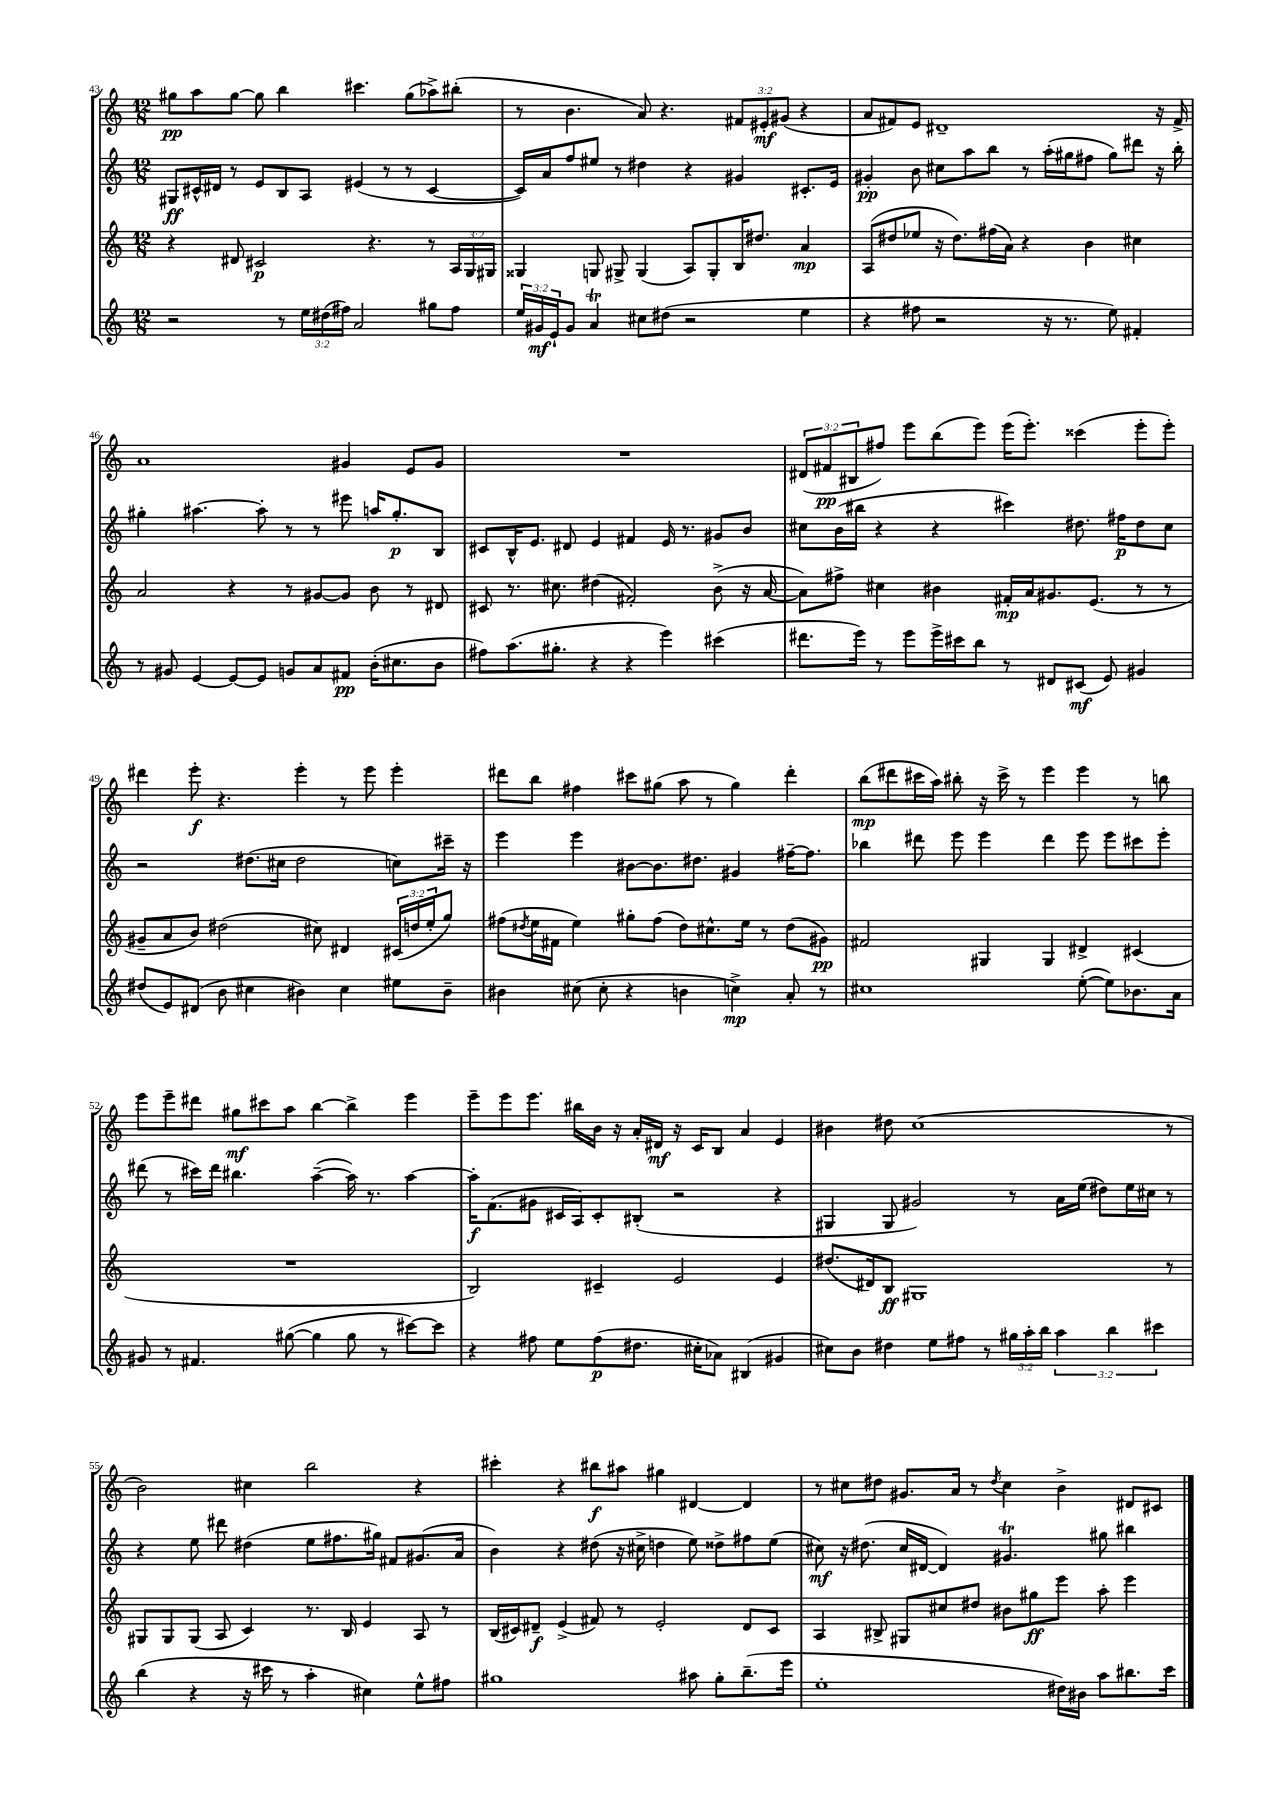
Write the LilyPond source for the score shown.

<<
\new StaffGroup <<
\new Staff = "s0" {
    \clef treble \key c \major \numericTimeSignature \time 12/8 \override Staff.TupletNumber.text = #tuplet-number::calc-fraction-text
    gis''8\pp a''8 gis''8~ gis''8 b''4 cis'''4. gis''8( aes''8->) bis''8-.( |
    r8 b'4. a'8) r4. \tuplet 3/2 { fis'8 eis'8-.\mf gis'8( } r4 |
    a'8 fis'8) e'8 dis'1-- r16 fis'16-> |
    a'1 gis'4 e'8 gis'8 |
    R1. |
    \tuplet 3/2 { dis'8( fis'8\pp bis8 } fis''8) e'''8 b''8( e'''8) e'''16( e'''8.-.) cisis'''4( e'''8-. e'''8-.) |
    dis'''4 e'''8-.\f r4. e'''4-. r8 e'''8 e'''4-. |
    dis'''8 b''8 fis''4 cis'''8 gis''8( a''8 r8 gis''4) dis'''4-. |
    b''8\mp( dis'''8 cis'''16 a''16) bis''8-. r16 cis'''16-> r8 e'''4 e'''4 r8 b''8 |
    e'''8 e'''8-- dis'''8 gis''8\mf cis'''8 a''8 b''4~ b''4-> e'''4 |
    e'''8-- e'''8 e'''8. bis''16 b'16 r16 a'16-. dis'16\mf r16 c'16 b8 a'4 e'4 |
    bis'4 dis''8 c''1( r8 |
    b'2) cis''4 b''2 r4 |
    cis'''4-. r4 bis''8\f ais''8 gis''4 dis'4~ dis'4 |
    r8 cis''8 dis''8 gis'8. a'16 r8 \acciaccatura { dis''8 } cis''4 b'4-> dis'8 cis'8 \bar "|." |
}
\new Staff = "s1" {
    \clef treble \key c \major \numericTimeSignature \time 12/8
    gis8\ff cis'16-^ dis'16 r8 e'8 b8 a8 eis'4( r8 r8 cis'4~ |
    cis'16) a'16 f''8 eis''8 r8 dis''4 r4 gis'4 cis'8.-. e'16 |
    gis'4-.\pp b'8 cis''8 a''8 b''8 r8 a''16-.( gis''16 fis''8 gis''8) dis'''8 r16 b''16-. |
    gis''4-. ais''4.~ ais''8-. r8 r8 eis'''8 a''16 gis''8.-.\p b8 |
    cis'8 b16-^ e'8. dis'8 e'4 fis'4 e'16 r8. gis'8 b'8 |
    cis''8 b'16( bis''16 r4 r4 cis'''4) dis''8. fis''16\p dis''8 cis''8 |
    r2 dis''8.( cis''16 dis''2 c''8) cis'''16-- r16 |
    e'''4 e'''4 bis'8~ bis'8. dis''8. gis'4 fis''16~-- fis''8. |
    bes''4 dis'''8 e'''8 e'''4 dis'''4 e'''8 e'''8 cis'''8 e'''8-. |
    dis'''8( r8 cis'''16) dis'''16 bis''4. a''4~--( a''16) r8. a''4~ |
    a''16-.\f f'8.( gis'8 cis'16 a16) cis'8-. bis8-.( r2 r4 |
    gis4 gis8 gis'2) r8 a'16 e''16( dis''8) e''16 cis''16 r8 |
    r4 e''8 dis'''8 dis''4( e''8 fis''8. gis''16) fis'8 gis'8.( a'16 |
    b'4) r4 dis''8( r16 cis''16-> d''4 e''8) disis''8-> fis''8 e''8( |
    cis''8\mf) r16 dis''8.( cis''16 dis'16~ dis'4) gis'4.\trill gis''8 bis''4 \bar "|." |
}
\new Staff = "s2" {
    \clef treble \key c \major \numericTimeSignature \time 12/8 \override Staff.TupletNumber.text = #tuplet-number::calc-fraction-text
    r4 dis'8 cis'2\p r4. r8 \tuplet 3/2 { a16 g16 gis16 } |
    gisis4 g8 gis8-> gis4( a8) gis8-. b16 dis''8. a'4\mp |
    a8( dis''8 ees''8 r16 dis''8.) fis''16( a'16) r4 b'4 cis''4 |
    a'2 r4 r8 gis'8~ gis'8 b'8 r8 dis'8 |
    cis'8 r8. cis''8. dis''4( fis'2-.) b'8->( r16 a'16~ |
    a'8) fis''8-> cis''4 bis'4 fis'16-.\mp a'16 gis'8. e'8.( r8 r8 |
    gis'8-- a'8 b'8) dis''2( cis''8) dis'4 \tuplet 3/2 { cis'16( d''16 e''16-. } g''8) |
    fis''8( \acciaccatura { dis''8 } e''16 fis'16 e''4) gis''8-. fis''8( dis''8) cis''8.-^ e''16 r8 dis''8( gis'8\pp) |
    fis'2 gis4 gis4 dis'4-> cis'4( |
    R1. |
    b2) cis'4-- e'2 e'4 |
    dis''8.( dis'16) b8\ff gis1 r8 |
    gis8 gis8 gis8( a8 c'4) r8. b16 e'4 a8 r8 |
    b16( cis'16) dis'8--\f e'4->( fis'8) r8 e'2-. dis'8 cis'8 |
    a4 bis8-> gis8 cis''8 dis''8 bis'8 gis''8\ff e'''8 a''8-. e'''4 \bar "|." |
}
\new Staff = "s3" {
    \clef treble \key c \major \numericTimeSignature \time 12/8 \override Staff.TupletNumber.text = #tuplet-number::calc-fraction-text
    r2 r8 \tuplet 3/2 { e''16 dis''16( fis''16) } a'2 gis''8 fis''8 |
    \tuplet 3/2 { e''16 gis'16\mf e'16-! } gis'8 a'4\trill cis''8 dis''8( r2 e''4 |
    r4 fis''8 r2 r16 r8. e''8) fis'4-. |
    r8 gis'8 e'4~ e'8~ e'8 g'8 a'8 fis'8\pp b'16-.( cis''8. b'8 |
    fis''8) a''8.( gis''8.-. r4 r4 e'''4) cis'''4( |
    dis'''8. e'''16) r8 e'''8 e'''16-> cis'''16 b''8 r8 dis'8 cis'8\mf( e'8) gis'4 |
    dis''8( e'8) dis'8( b'8 cis''4 bis'4) cis''4 eis''8 bis'8-- |
    bis'4 cis''8( cis''8-. r4 b'4 c''4->\mp) a'8-. r8 |
    cis''1 e''8~-.( e''8) bes'8. a'16 |
    gis'8 r8 fis'4. gis''8~( gis''4 gis''8 r8 cis'''8~) cis'''8 |
    r4 fis''8 e''8 fis''8\p( dis''8. cis''16-. aes'8) bis4( gis'4 |
    cis''8) b'8 dis''4 e''8 fis''8 r8 \tuplet 3/2 { gis''16 a''16-. b''16 } \tuplet 3/2 { a''4 b''4 cis'''4 } |
    b''4( r4 r16 cis'''16 r8 a''4-. cis''4) e''8-^ fis''8 |
    gis''1 ais''8 gis''8-. b''8.--( e'''16 |
    e''1-. dis''16) bis'16 a''8 bis''8. c'''16 \bar "|." |
}
>>
>>
\layout { \context { \Score currentBarNumber = #43 } }
